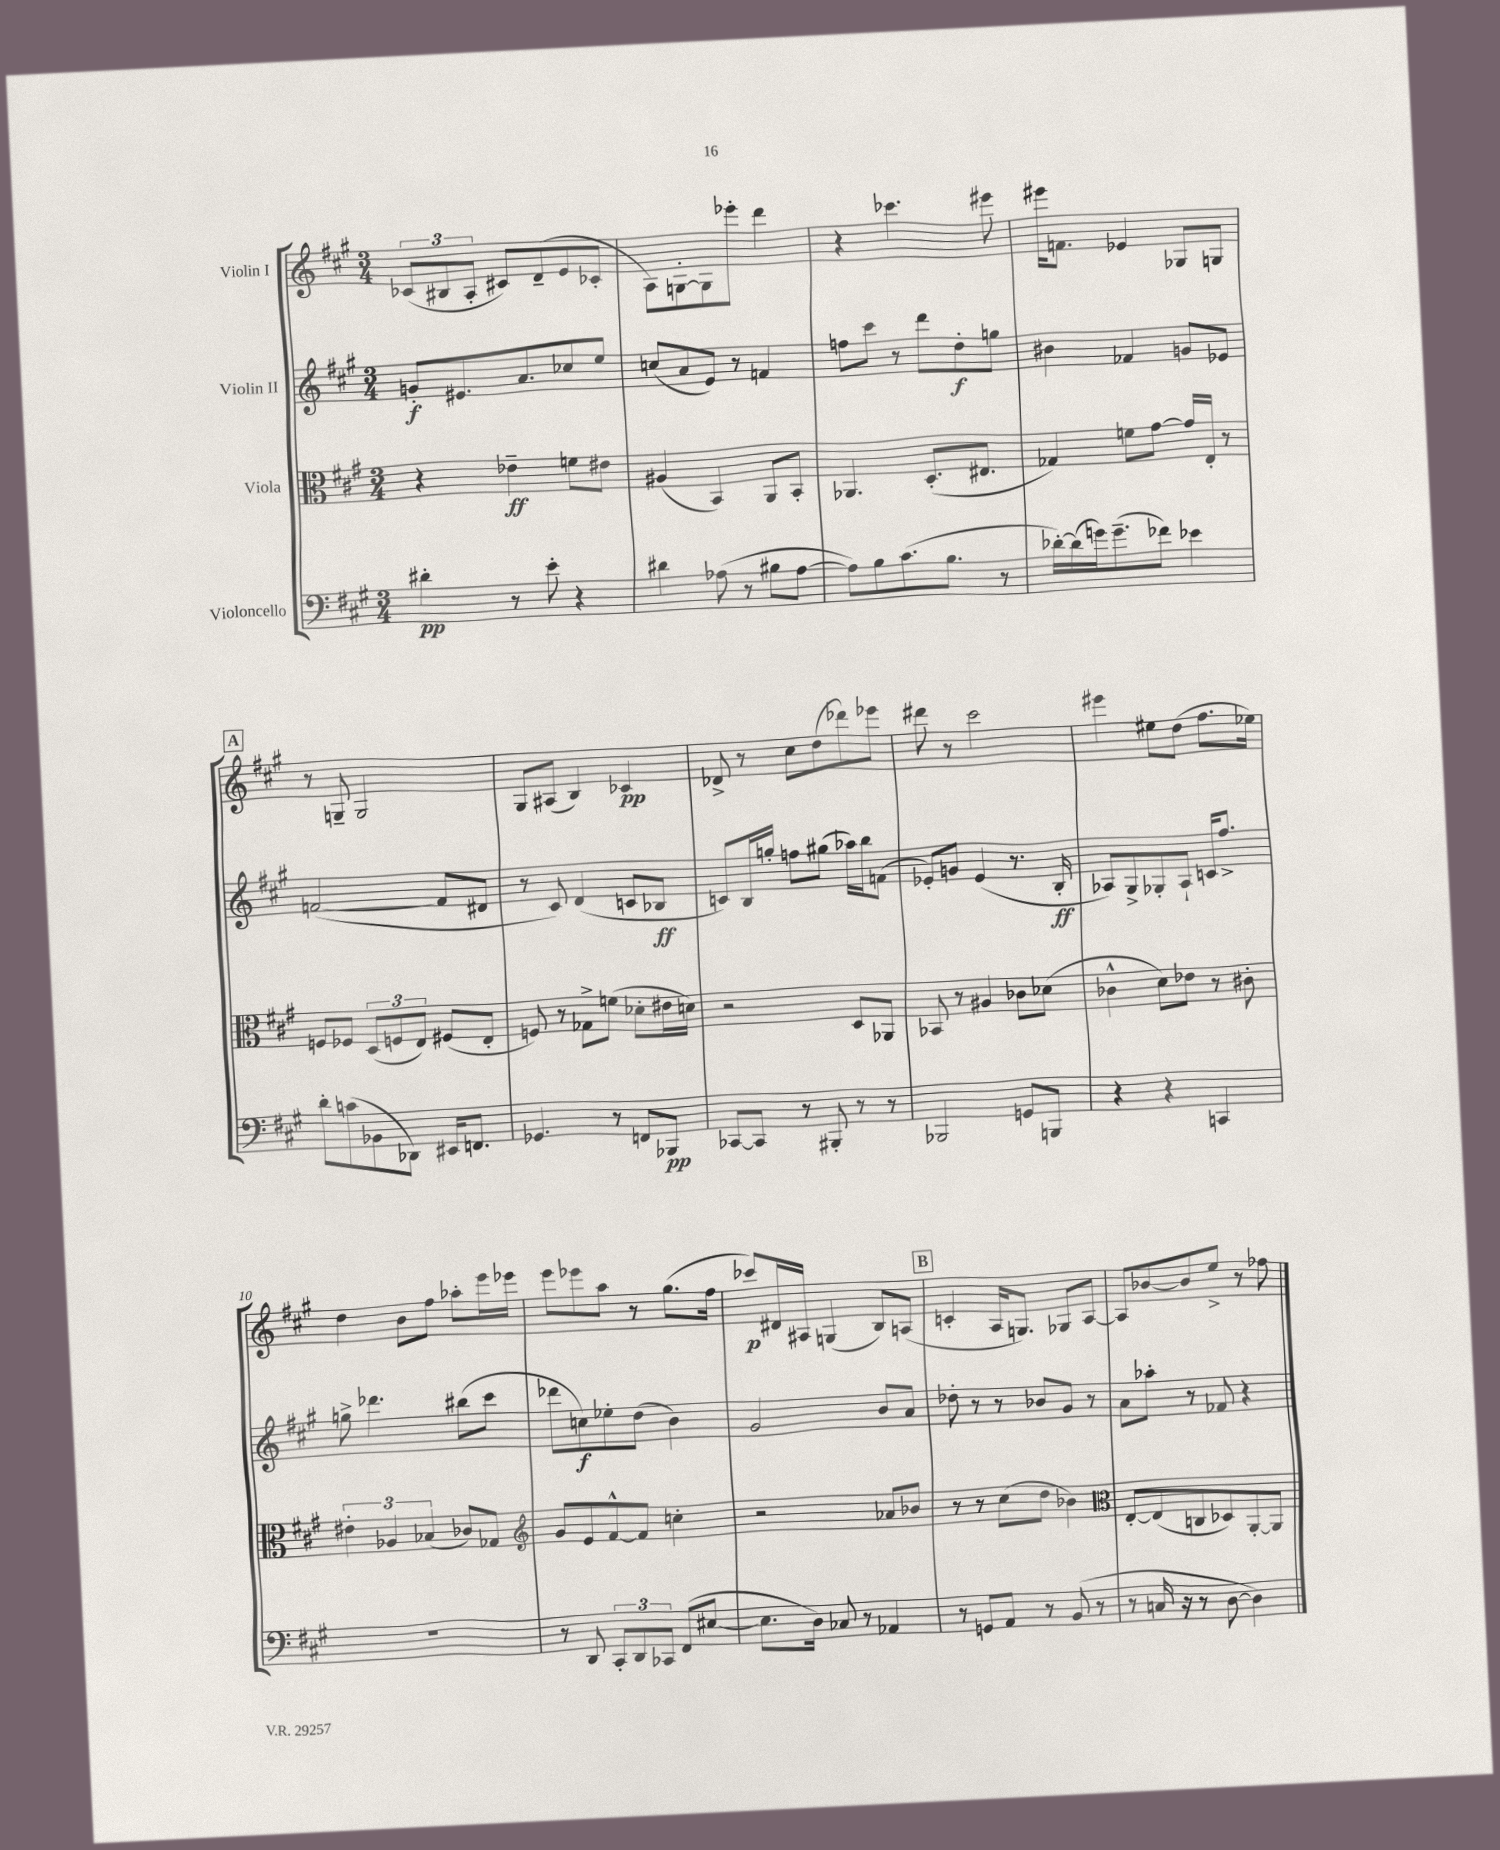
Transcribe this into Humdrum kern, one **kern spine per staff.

**kern	**dynam	**kern	**dynam	**kern	**dynam	**kern	**dynam
*part4	*part4	*part3	*part3	*part2	*part2	*part1	*part1
*staff4	*staff4	*staff3	*staff3	*staff2	*staff2	*staff1	*staff1
*I"Violoncello	*	*I"Viola	*	*I"Violin II	*	*I"Violin I	*
*clefF4	*	*clefC3	*	*clefG2	*	*clefG2	*
*k[f#c#g#]	*	*k[f#c#g#]	*	*k[f#c#g#]	*	*k[f#c#g#]	*
*M3/4	*	*M3/4	*	*M3/4	*	*M3/4	*
=1	=1	=1	=1	=1	=1	=1	=1
4d#X'\	pp	4r	.	8gn'/L	f	(12c-X/L	.
.	.	.	.	.	.	12B#X/	.
.	.	.	.	8.e#X/	.	.	.
.	.	.	.	.	.	12A'/J	.
8r	.	4e-X~\	ff	.	.	8c#X/L)	.
.	.	.	.	8.a/	.	.	.
8e'\	.	.	.	.	.	(8d~/	.
4r	.	8fn\L	.	8cc-X/	.	8e/	.
.	.	8e#X\J	.	8ee/J	.	8c-X'/J	.
=2	=2	=2	=2	=2	=2	=2	=2
4d#X\	.	(4A#X/	.	(8ccn/L	.	8A\L)	.
.	.	.	.	8a/	.	[8Gn'\	.
(8A-X\	.	4BB/)	.	8e/J)	.	8G\]	.
8r	.	.	.	8r	.	8eee-X'\J	.
8B#X\L	.	8AA/L	.	4fn/	.	4ddd\	.
[8A-\J	.	8BB'/J	.	.	.	.	.
=3	=3	=3	=3	=3	=3	=3	=3
8A-\L])	.	4.AA-X/	.	8ffn\L	.	4r	.
8B\	.	.	.	8ccc#\J	.	.	.
(8.c#\	.	.	.	8r	.	4.ccc-X\	.
.	.	(8.D'/L	.	8ddd\L	.	.	.
8.B\J	.	.	.	.	.	.	.
.	.	.	.	8dd'\	f	.	.
.	.	8.E#X/J	.	.	.	.	.
8r	.	.	.	8ggn\J	.	8eee#X\	.
=4	=4	=4	=4	=4	=4	=4	=4
[16d-X'\LL)	.	4G-X/)	.	4b#X\	.	16eee#X\KL	.
(16d-\]	.	.	.	.	.	8.fn\J	.
16gn\J)	.	.	.	.	.	.	.
(8.g~\	.	.	.	.	.	.	.
.	.	8fn\L	.	4f-X/	.	4e-X/	.
8f-X\J)	.	[8g#\J	.	.	.	.	.
4e-X\	.	16g#/LL]	.	8gn/L	.	8G-X/L	.
.	.	16E'/JJ	.	.	.	.	.
.	.	8r	.	8e-X/J	.	8Gn/J	.
!!LO:LB:g=z
!!LO:REH:place=s1:t=A
=5	=5	=5	=5	=5	=5	=5	=5
8d'\L	.	8Fn/L	.	([2fn/	.	8r	.
(8cn\	.	8F-X/J	.	.	.	8Gn~/	.
8BB-X\	.	(12D/L	.	.	.	2G/	.
.	.	12Fn/	.	.	.	.	.
8DD-X\J)	.	.	.	.	.	.	.
.	.	12E/J)	.	.	.	.	.
16EE#X/KL	.	(8F#X/L	.	8f/L]	.	.	.
8.FFn/J	.	.	.	.	.	.	.
.	.	8E'/J	.	8d#X/J	.	.	.
=6	=6	=6	=6	=6	=6	=6	=6
4.GG-X/	.	8Fn/)	.	8r	.	8G#/L	.
.	.	8r	.	8c#/)	.	(8A#X/J	.
.	.	8G-X^\L	.	(4d/	.	4B/)	.
8r	.	(8fn\J	.	.	.	.	.
8FFn/L	.	8d-X'\L	.	8cn/L	.	4c-X/	pp
8BBB-X/J	pp	16e#X\L	.	8B-X/J	ff	.	.
.	.	16dn\JJ)	.	.	.	.	.
=7	=7	=7	=7	=7	=7	=7	=7
[8CC-X/L	.	2r	.	8cn/L)	.	8d-X^/	.
8CC-/J]	.	.	.	16B/L	.	8r	.
.	.	.	.	16ggn'/JJ	.	.	.
8r	.	.	.	8ffn\L	.	8cc#\L	.
8BBB#X'/	.	.	.	(8gg#X\J	.	(8dd\	.
8r	.	8D/L	.	16aa-X\LL)	.	8ddd-X\)	.
.	.	.	.	16bb\J	.	.	.
8r	.	8AA-X/J	.	(8fn\J	.	8eee-X\J	.
=8	=8	=8	=8	=8	=8	=8	=8
2BBB-X/	.	8BB-X/	.	8e-X'/L)	.	8ddd#X\	.
.	.	8r	.	8gn/J	.	8r	.
.	.	4A#X/	.	(4e-/	.	2ccc#\	.
8GGn/L	.	8c-X\L	.	8.r	.	.	.
8BBBn/J	.	(8d-X\J	.	.	.	.	.
.	.	.	.	16B'/	ff	.	.
=9	=9	=9	=9	=9	=9	=9	=9
4r	.	4c-X^^\	.	8A-X/L)	.	4eee#X\	.
.	.	.	.	8G#^/	.	.	.
4r	.	8d\L)	.	8G-X'/	.	8ee#X\L	.
.	.	8e-X\J	.	8A-`/J	.	(8dd\J	.
4CCn/	.	8r	.	16cn/KL	.	8.ff#\L	.
.	.	.	.	8.ff#^/J	.	.	.
.	.	8c#X'\	.	.	.	.	.
.	.	.	.	.	.	16ee-X\Jk)	.
!!LO:LB:g=z
=10	=10	=10	=10	=10	=10	=10	=10
2.r	.	6e#X'\	.	8ggn^\	.	4dd\	.
.	.	.	.	4.ddd-X\	.	.	.
.	.	6A-X/	.	.	.	.	.
.	.	.	.	.	.	8b\L	.
.	.	(6B-X/	.	.	.	.	.
.	.	.	.	.	.	8ff#\J	.
.	.	8c-X/L)	.	(8bb#X\L	.	8aa-X'\L	.
.	.	8G-X/J	.	8ccc#\J	.	16eee\L	.
.	.	.	.	.	.	16eee-X\JJ	.
=11	=11	=11	=11	=11	=11	=11	=11
*	*	*clefG2	*	*	*	*	*
8r	.	8g#/L	.	8ddd-X\L	.	8eee\L	.
8DD/	.	8e/	.	8ccn\)	f	8eee-X\	.
12CC#'/L	.	[8f#^^/	.	8ee-X'\	.	8aa\J	.
12DD/	.	.	.	.	.	.	.
.	.	8f#/J]	.	(8dd\J	.	8r	.
12CC-X/J	.	.	.	.	.	.	.
(8FF#/L	.	4ccn'\	.	4b\)	.	(8.gg#\L	.
[8E#X/J	.	.	.	.	.	.	.
.	.	.	.	.	.	16ff#\Jk	.
=12	=12	=12	=12	=12	=12	=12	=12
8.E#\L]	.	2r	.	2g#/	.	8ccc-X/L)	p
.	.	.	.	.	.	16d#X/L	.
16D\Jk)	.	.	.	.	.	16A#X/JJ	.
8C-X/	.	.	.	.	.	(4Gn/	.
8r	.	.	.	.	.	.	.
4AA-X/	.	8a-X/L	.	8b/L	.	8B/L)	.
.	.	8b-X/J	.	8a/J	.	(8An/J	.
!!LO:REH:place=s1:t=B
=13	=13	=13	=13	=13	=13	=13	=13
8r	.	8r	.	8dd-X'\	.	4cn'/	.
8GGn/L	.	8r	.	8r	.	.	.
8AA/J	.	(8cc#\L	.	8r	.	16A/KL	.
.	.	.	.	.	.	8.Gn/J)	.
8r	.	8dd\J	.	8b-X/L	.	.	.
(8BB/	.	4b-X\)	.	8g#/J	.	8G-X/L	.
8r	.	.	.	8r	.	[8A/J	.
=14	=14	=14	=14	=14	=14	=14	=14
*	*	*clefC3	*	*	*	*	*
8r	.	[8E'/L	.	8a\L	.	8A/L]	.
16Cn/	.	(8E/]	.	8aa-X'\J	.	[8b-X/	.
16r	.	.	.	.	.	.	.
8r	.	8Cn/	.	8r	.	8b-/]	.
[8D\	.	8D-X/)	.	8f-X/	.	8ee^/J	.
4D\])	.	[8AA'/	.	4r	.	8r	.
.	.	8AA/J]	.	.	.	8ff-X\	.
==	==	==	==	==	==	==	==
*-	*-	*-	*-	*-	*-	*-	*-
